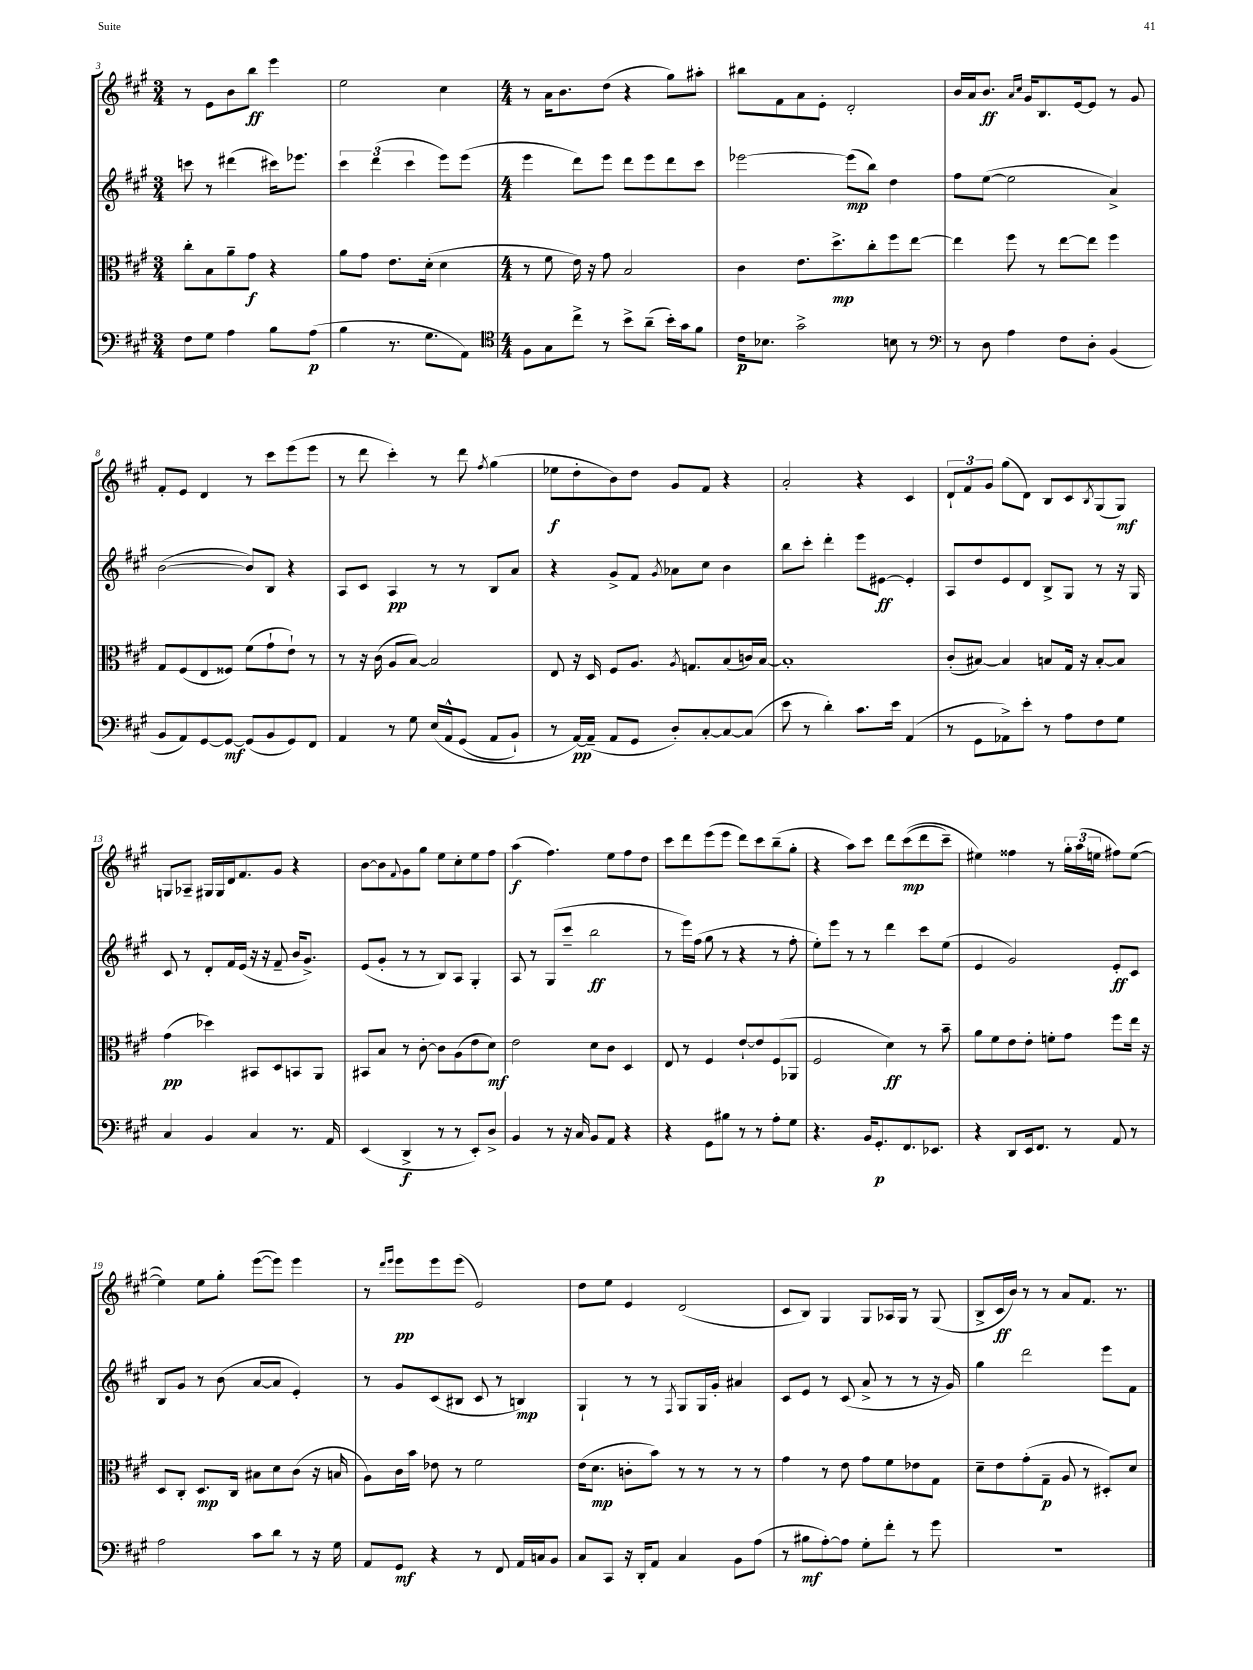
<<
\new StaffGroup <<
\new Staff = "s0" {
    \clef treble \key a \major \numericTimeSignature \time 3/4
    r8 e'8 b'8 b''8\ff e'''4 |
    e''2 cis''4 |
    \numericTimeSignature \time 4/4 r8 a'16 b'8. d''8( r4 gis''8) ais''8-. |
    bis''8 fis'8 a'8 e'8-. d'2-. |
    b'16 a'16 b'8.\ff \grace { a'16 cis''16 } gis'16 b8. e'16~ e'8 r8 gis'8 |
    fis'8-. e'8 d'4 r8 cis'''8 e'''8( e'''8 |
    r8 d'''8 cis'''4-.) r8 d'''8 \acciaccatura { fis''8 } gis''4( |
    ees''8\f d''8-. b'8) d''8 gis'8 fis'8 r4 |
    a'2-. r4 cis'4 |
    \tuplet 3/2 { d'8-! fis'8 gis'8 } gis''8( d'8) b8 cis'8 \acciaccatura { b8 } gis8( gis8\mf) |
    g8 aes8-- gis16 gis16 d'16 fis'8. gis'8 r4 |
    b'8~ b'8 \appoggiatura { fis'8 } gis'8 gis''8 e''8 cis''8-. e''8 fis''8 |
    a''4\f( fis''4.) e''8 fis''8 d''8 |
    cis'''8 d'''8 e'''8( e'''8 d'''8) cis'''8 b''8--( gis''8-. |
    r4 a''8) cis'''8 d'''8 cis'''8\mp(\( d'''8 cis'''8--) |
    eis''4\) fisis''4 r8 \tuplet 3/2 { gis''16-. a''16( e''16 } fis''8) e''8~( |
    e''4) e''8 gis''8-. e'''8~( e'''8) e'''4 |
    r8 \grace { d'''16 e'''16 } e'''8\pp e'''8 e'''8( e'2) |
    d''8 e''8 e'4 d'2( |
    cis'8 b8) gis4 gis8 aes16 gis16 r8 gis8( |
    b8-> cis'16\ff b'16) r8 r8 a'8 fis'8. r8. \bar "|." |
}
\new Staff = "s1" {
    \clef treble \key a \major \numericTimeSignature \time 3/4
    c'''8 r8 dis'''4( cis'''16) ees'''8. |
    \tuplet 3/2 { cis'''4 d'''4( cis'''4 } e'''8) e'''8( |
    \numericTimeSignature \time 4/4 e'''4 d'''8) e'''8 d'''8 e'''8 d'''8 cis'''8 |
    ees'''2~ ees'''8\mp( b''8) d''4 |
    fis''8 e''8~( e''2 a'4->) |
    b'2~( b'8) b8 r4 |
    a8 cis'8 a4\pp r8 r8 b8 a'8 |
    r4 gis'8-> fis'8 \acciaccatura { gis'8 } aes'8 cis''8 b'4 |
    b''8 cis'''8-. d'''4-. e'''8 eis'8~\ff eis'4-. |
    a8 d''8 e'8 d'8 b8-> gis8 r8 r16 gis16 |
    cis'8 r8 d'8-. fis'16 e'16( r16 r16 fis'8-- b'16 gis'8.->) |
    e'8( gis'8-. r8 r8 b8) a8 gis4-. |
    a8 r8 gis8( cis'''8-- b''2\ff |
    r8 e'''16) fis''16( gis''8 r8 r4 r8 fis''8-. |
    e''8-.) e'''8 r8 r8 d'''4 cis'''8 e''8( |
    e'4 gis'2) e'8-.\ff cis'8 |
    b8 gis'8 r8 b'8( a'8~ a'8 e'4-.) |
    r8 gis'8 cis'8( bis8 cis'8 r8 b4\mp) |
    gis4-! r8 r8 \acciaccatura { fis8 } gis8 gis16 gis'16-. ais'4 |
    cis'8 e'8 r8 cis'8( a'8-> r8 r8 r16 gis'16) |
    gis''4 d'''2 e'''8 fis'8 \bar "|." |
}
\new Staff = "s2" {
    \clef alto \key a \major \numericTimeSignature \time 3/4
    cis''8-. b8 a'8-- gis'8\f r4 |
    a'8 gis'8 e'8. d'16-.( d'4 |
    \numericTimeSignature \time 4/4 r8 fis'8 e'16) r16 gis'8 b2 |
    cis'4 e'8. d''8.->\mp cis''8-. fis''8 e''8~ |
    e''4 fis''8 r8 e''8~ e''8 fis''4 |
    gis8 fis8( e8 fisis8) fis'8( gis'8-! e'8-!) r8 |
    r8 r16 cis'16( a8 b8~) b2 |
    e8 r16 d16 fis8 a8. \acciaccatura { a8 } g8. b8( c'16) b16~ |
    b1-. |
    cis'8-.( bis8~) bis4 b8 gis16 r16 b8~-. b8 |
    gis'4\pp( des''4) bis,8 d8 b,8 a,8 |
    bis,8 b8 r8 cis'8~-. cis'8 a8( e'8 d'8\mf) |
    e'2 d'8 cis'8 d4 |
    e8 r8 fis4 e'8~-! e'8 fis8( aes,8 |
    fis2 d'4\ff) r8 b'8-- |
    a'8 fis'8 e'8 e'8-. f'8-. gis'8 fis''8 e''16 r16 |
    d8 cis8-. d8.\mp cis16 bis8 d'8 cis'8( r16 b16 |
    a8) cis'16 b'16 ees'8 r8 fis'2 |
    e'16( d'8.\mp c'8-. b'8) r8 r8 r8 r8 |
    gis'4 r8 e'8 gis'8 fis'8 ees'8 gis8 |
    d'8-- e'8 gis'8-.( gis8--\p a8 r8 dis8-.) d'8 \bar "|." |
}
\new Staff = "s3" {
    \clef bass \key a \major \numericTimeSignature \time 3/4
    fis8 gis8 a4 b8 a8\p( |
    b4 r8. gis8. a,8) |
    \numericTimeSignature \time 4/4 \clef tenor fis8 gis8 cis''8-> r8 b'8-> a'8--( b'16-.) gis'16 fis'8 |
    cis'16\p bes8. gis'2-> b8 r8 |
    \clef bass r8 d8 a4 fis8 d8-. b,4( |
    b,8 a,8) gis,8~ gis,8~\mf gis,8( b,8 gis,8) fis,8 |
    a,4 r8 gis8 e16\( a,16-^ gis,8( a,8 b,8-!) |
    r8 a,16~\pp\) a,16--( a,8 gis,8 d8-.) cis8~-. cis8~ cis8( |
    e'8 r8 d'4-.) cis'8. e'16 a,4( |
    r8 gis,8 aes,8->) e'8-. r8 a8 fis8 gis8 |
    cis4 b,4 cis4 r8. a,16 |
    e,4( d,4->\f r8 r8 e,8-.) d8-> |
    b,4 r8 r16 cis16 b,8 a,8 r4 |
    r4 gis,8 bis8 r8 r8 a8-. gis8 |
    r4. b,16 gis,8.-.\p fis,8. ees,8. |
    r4 d,8 e,16 fis,8. r8 a,8 r8 |
    a2 cis'8 d'8 r8 r16 gis16 |
    a,8 gis,8\mf r4 r8 fis,8 a,16 c16 b,8 |
    cis8 cis,8 r16 d,16-. a,8 cis4 b,8 a8( |
    r8 bis8\mf a8~-.) a8 gis8-. fis'8-. r8 gis'8 |
    r1 \bar "|." |
}
>>
>>
\layout { \context { \Score currentBarNumber = #3 } }
